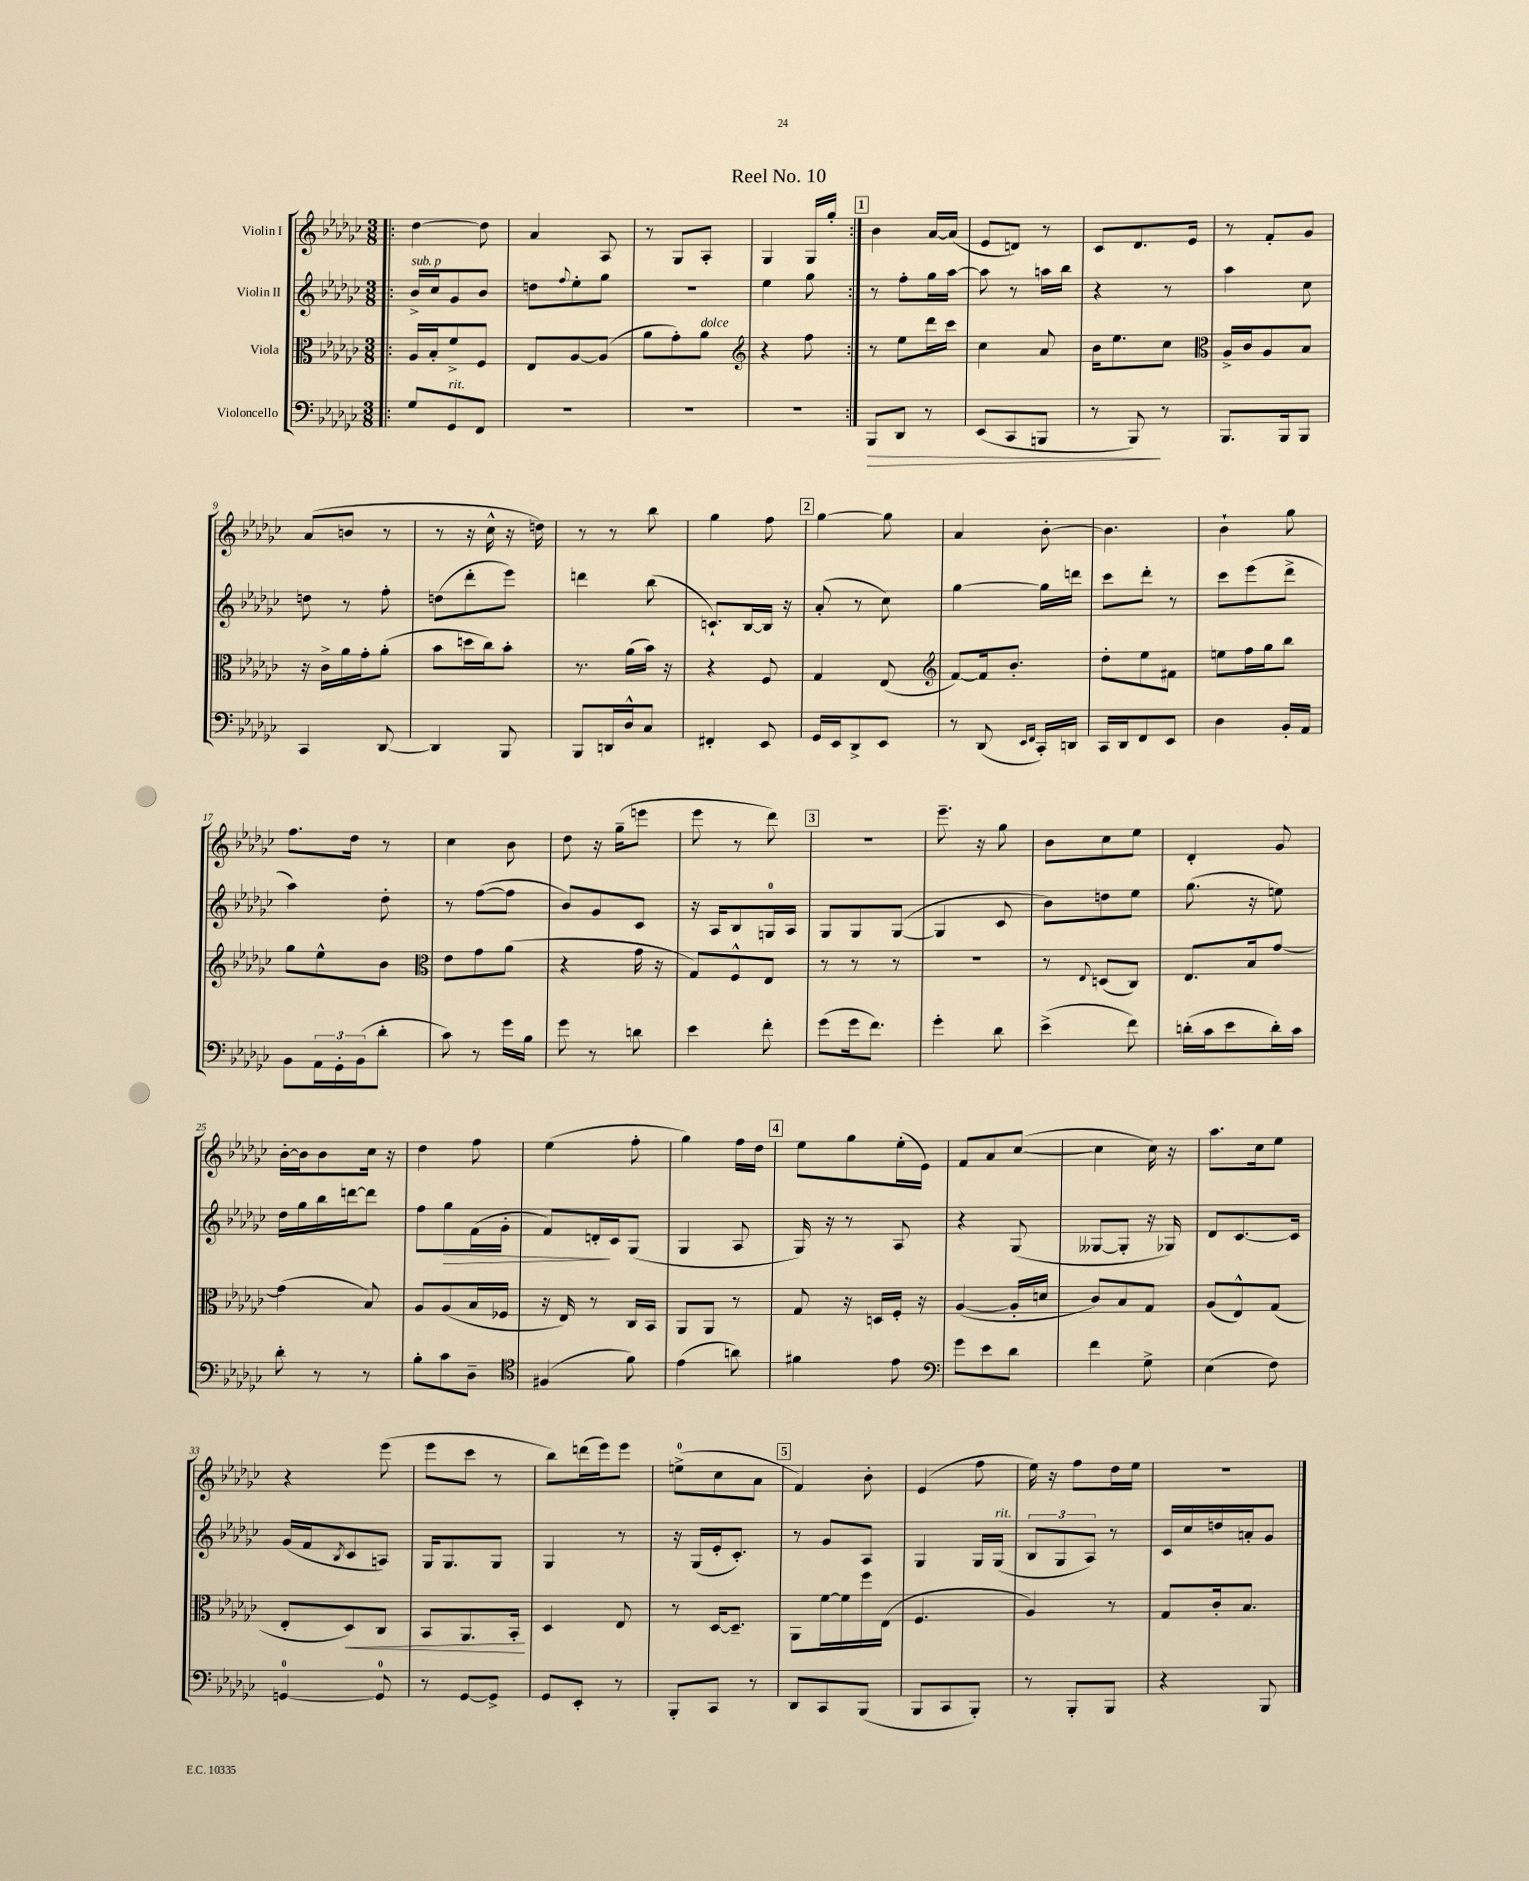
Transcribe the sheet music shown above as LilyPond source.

\header { title = "Reel No. 10" }
<<
\new StaffGroup <<
\new Staff = "s0" \with { instrumentName = "Violin I" } {
    \clef treble \key ges \major \numericTimeSignature \time 3/8
    \repeat volta 2 { \bar ".|:" des''4~ des''8 |
    aes'4 aes8 |
    r8 ges8 aes8-. |
    ges4 ges16 ges''16-. | }
    \mark \markup { \box "1" } bes'4 aes'16~ aes'16( |
    ees'8 d'8) r8 |
    ces'8 des'8. ees'16 |
    r8 f'8-. ges'8 |
    aes'8( b'8 r8 |
    r8 r16 ces''16-^ r16 d''16) |
    r8 r8 bes''8 |
    ges''4 f''8 |
    \mark \markup { \box "2" } ges''4~ ges''8 |
    aes'4 bes'8~-. |
    bes'4. |
    bes'4-! ges''8 |
    f''8. des''16 r8 |
    ces''4 bes'8 |
    des''8 r16 ges''16--( e'''8 |
    ees'''8 r8 des'''8) |
    \mark \markup { \box "3" } R4. |
    ees'''8.-- r16 ges''8 |
    bes'8 ces''8 ees''8 |
    des'4-. ges'8 |
    bes'16~-. bes'16 bes'8 ces''16 r16 |
    des''4 f''8 |
    ees''4( f''8-. |
    ges''4) f''16 des''16 |
    \mark \markup { \box "4" } ees''8 ges''8 ees''16-.( ees'16) |
    f'8 aes'8 ces''8~( |
    ces''4 ces''16) r16 |
    aes''8. ces''16 ees''8 |
    r4 ees'''8( |
    ees'''8 ces'''8 r8 |
    bes''8) d'''16( ees'''16) ees'''8 |
    e''8-0->( ces''8 aes'8 |
    \mark \markup { \box "5" } f'4) bes'8-. |
    ees'4( f''8 |
    ees''16) r16 f''8 des''16 ees''16 |
    r4. \bar "|." |
}
\new Staff = "s1" \with { instrumentName = "Violin II" } {
    \clef treble \key ges \major \numericTimeSignature \time 3/8
    \repeat volta 2 { \bar ".|:" bes'16->^\markup { \italic "sub. p" } ces''16 ges'8 bes'8 |
    d''8 \appoggiatura { f''8 } ees''8-. ges''8 |
    R4. |
    ees''4 ges''8 | }
    \mark \markup { \box "1" } r8 f''8-. ges''16 aes''16~ |
    aes''8 r8 a''16 bes''16 |
    r4 r8 |
    aes''4 ces''8 |
    d''8 r8 f''8-. |
    d''8( des'''8-. ees'''8) |
    d'''4 bes''8( |
    c'8.-!) bes16~ bes16 r16 |
    \mark \markup { \box "2" } aes'8-.( r8 ces''8) |
    ges''4~ ges''16 d'''16 |
    ces'''8 des'''8-. r8 |
    ces'''8 ees'''8( des'''8-> |
    aes''4) des''8-. |
    r8 f''8~( f''8 |
    bes'8) ges'8 ces'8 |
    r16 aes16 bes8 g16-0 aes16 |
    \mark \markup { \box "3" } ges8 ges8 ges8~( |
    ges4 ces'8 |
    bes'8) d''8 ees''8 |
    ges''8.( r16 e''8) |
    des''16 ges''16 bes''16 d'''16~ d'''8 |
    f''8 ges''8\> f'16( ges'16-. |
    f'8) d'16-.\! ces'16 ges8( |
    ges4 aes8 |
    \mark \markup { \box "4" } ges16) r16 r8 aes8 |
    r4 ges8( |
    geses8~ geses8-. r16 ges16) |
    des'8 ces'8.~ ces'16 |
    ges'16( f'16 \acciaccatura { bes8 } ces'8 a8) |
    ges16 ges8. ges8 |
    ges4 r8 |
    r16 ges16( ees'16-. ces'8.-.) |
    \mark \markup { \box "5" } r8 ges'8 aes8 |
    ges4 ges16 ges16^\markup { \italic "rit." }( |
    \tuplet 3/2 { bes8 ges8 aes8) } r8 |
    ces'16 ces''16 d''16 a'16-. ges'8 \bar "|." |
}
\new Staff = "s2" \with { instrumentName = "Viola" } {
    \clef alto \key ges \major \numericTimeSignature \time 3/8
    \repeat volta 2 { \bar ".|:" aes16 bes16-. f'8-> f8 |
    ees8 aes8~ aes8( |
    aes'8 ges'8-.) aes'8^\markup { \italic "dolce" } |
    \clef treble r4 f''8 | }
    \mark \markup { \box "1" } r8 ees''8 des'''16 ces'''16 |
    ces''4 aes'8 |
    bes'16 ees''8. ces''8 |
    \clef alto aes16-> ces'16 aes8 bes8 |
    r16 ces'16-> aes'16 ges'16-. aes'8-.( |
    bes'8 d''16 ces''16) bes'8-. |
    r8. aes'16( bes'16) r16 |
    r4 f8 |
    \mark \markup { \box "2" } ges4 ees8( |
    \clef treble f'8~) f'16 bes'8.-. |
    des''8-. ees''8 fis'8 |
    e''8 f''16 ges''16 bes''8 |
    ges''8 ees''8-^ bes'8 |
    \clef alto ees'8 ges'8 aes'8( |
    r4 ges'16 r16 |
    ges8) f8-^ ees8 |
    \mark \markup { \box "3" } r8 r8 r8 |
    R4. |
    r8 \appoggiatura { ees8 } d8( ces8) |
    ees8. bes16 ges'8~ |
    ges'4( bes8) |
    aes8 aes8( bes16 fes16 |
    r16 ees16) r8 ces16 bes,16 |
    aes,8 aes,8 r8 |
    \mark \markup { \box "4" } ges8 r16 d16 f16-. r16 |
    aes4~( aes16-. d'16 |
    ces'8) bes8 ges8 |
    aes8( ees8-^) ges8( |
    ees8-. des8\<) ces8 |
    bes,8 aes,8. bes,16-.\! |
    des4 ees8 |
    r8 des16~ des8.-- |
    \mark \markup { \box "5" } aes,8 f'16~ f'16 f''16 ees16( |
    f4. |
    aes4) r8 |
    ges8 ces'16-. bes8. \bar "|." |
}
\new Staff = "s3" \with { instrumentName = "Violoncello" } {
    \clef bass \key ges \major \numericTimeSignature \time 3/8
    \repeat volta 2 { \bar ".|:" ges8 ges,8^\markup { \italic "rit." } f,8 |
    R4. |
    R4. |
    R4. | }
    \mark \markup { \box "1" } bes,,8\> des,8 r8 |
    ees,8( ces,8 b,,8 |
    r8 bes,,8\!) r8 |
    bes,,8. bes,,16 bes,,8 |
    ces,4 des,8~ |
    des,4 bes,,8 |
    bes,,8 d,16 des16-^ ces8 |
    fis,4-. ees,8 |
    \mark \markup { \box "2" } ges,16 ees,16 des,8-> ees,8 |
    r8 des,8( \grace { ees,16 f,16 } ces,16-.) d,16 |
    ces,16 des,16 f,8 ees,8 |
    des4 bes,16-. aes,16 |
    bes,8 \tuplet 3/2 { aes,16 ges,16-. bes,16( } des'8-. |
    ces'8) r8 ges'16 bes16 |
    ges'8 r8 d'8 |
    ees'4 f'8-. |
    \mark \markup { \box "3" } ges'8( ges'16 f'8.) |
    ges'4-. des'8 |
    ees'4->( f'8) |
    d'16-.( ces'16 ees'8 d'16-.) ces'16 |
    des'8-. r8 r8 |
    bes8-. ces'8 des8-- |
    \clef tenor fis4( f'8) |
    ees'4( a'8) |
    \mark \markup { \box "4" } fis'4 ees'8 |
    \clef bass ges'8 ees'8 des'8 |
    f'4 ges8-> |
    ees4( f8) |
    g,4-0~ g,8-0 |
    r8 ges,8~ ges,8-> |
    ges,8 ees,8-. r8 |
    bes,,8-. ces,8 r8 |
    \mark \markup { \box "5" } des,8 ces,8 bes,,8( |
    bes,,8 ces,8 bes,,8-.) |
    r8 bes,,8-. bes,,8 |
    r4 bes,,8 \bar "|." |
}
>>
>>
